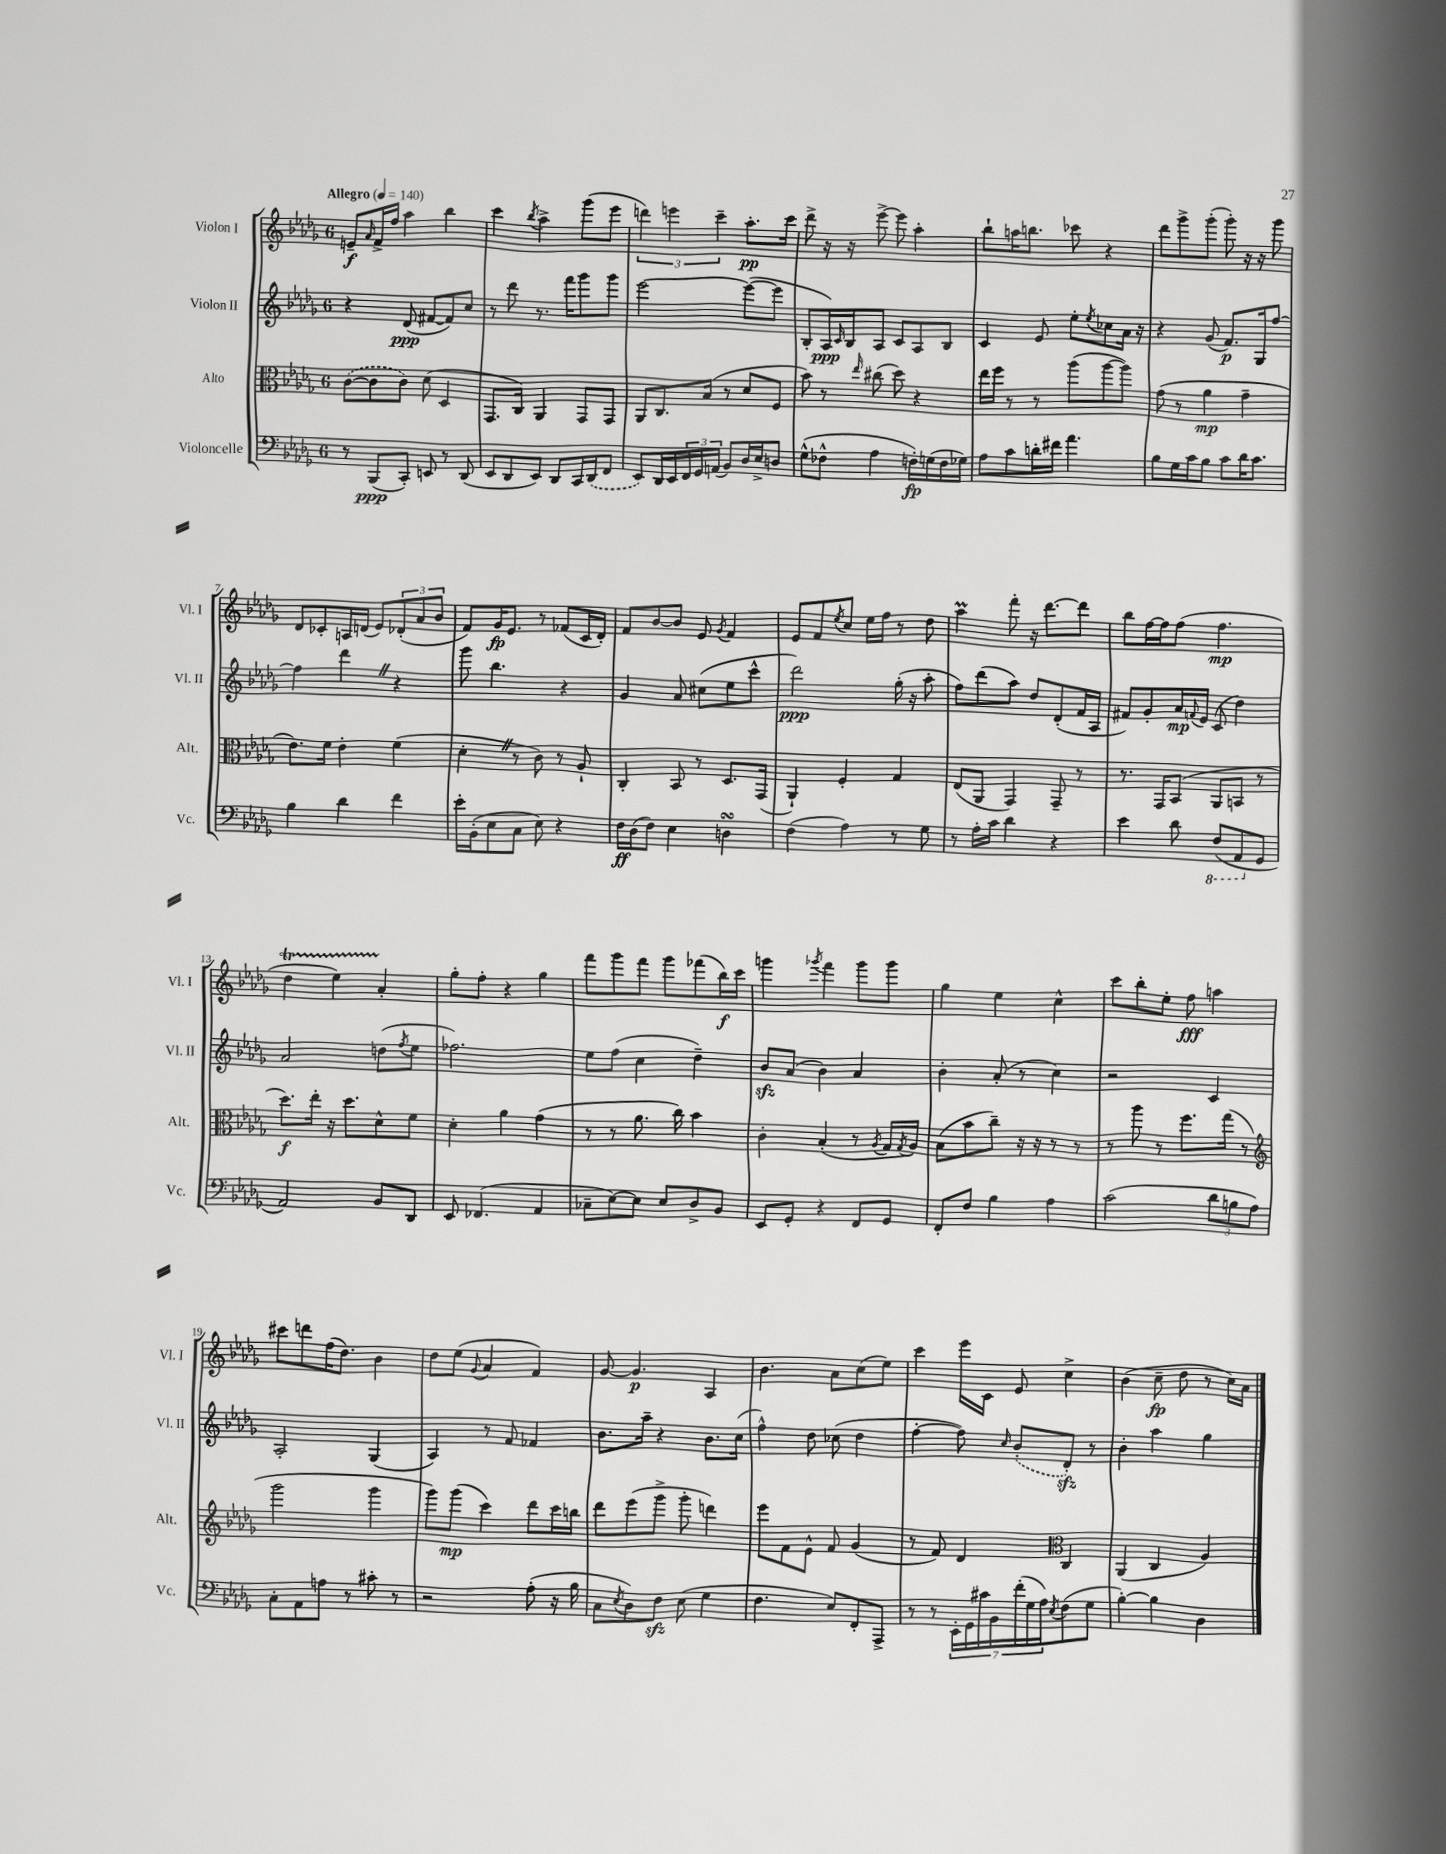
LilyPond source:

<<
\new StaffGroup <<
\new Staff = "s0" \with { instrumentName = "Violon I" shortInstrumentName = "Vl. I" } {
    \clef treble \key des \major \once \override Staff.TimeSignature.style = #'single-digit \time 6/8 \tempo "Allegro" 4 = 140
    e'8--\f \grace { aes'16 } f'16-> f''16 aes''4 bes''4 |
    c'''4 \acciaccatura { bes''8 } aes''4-> ges'''8( ees'''8 |
    \tuplet 3/2 { d'''4) e'''4 c'''4-- } aes''8.-.\pp c'''16 |
    des'''8-> r16 r16 ees'''8~-> ees'''8 aes''4-. |
    bes''8-! a''16 b''8. ces'''8 r4 |
    des'''8 ges'''8-> ges'''8-.( ges'''8-.) r16 r16 ges'''8 |
    des'8 ces'8-. a16 d'16( ees'8) \tuplet 3/2 { des'8-.( aes'8 bes'8 } |
    f'8) ges'16\fp ees'8. r8 fes'8( c'16 des'16-.) |
    f'8 bes'8~ bes'8 ees'8 \acciaccatura { ges'8 } f'4 |
    ees'8 f'8 \acciaccatura { ees''8 } c''8 ees''16 f''16 r8 des''8 |
    aes''4\prall f'''8-. r16 des'''8.~ des'''8 |
    bes''8 f''16~ f''16 f''8( f''4.\mp |
    des''4\startTrillSpan ees''4) aes'4-.\stopTrillSpan |
    ges''8-. f''8-. r4 ges''4 |
    f'''8 ges'''8 f'''8 ges'''8 fes'''8( bes''16\f) c'''16 |
    g'''4 \acciaccatura { ges'''8 } f'''4 ges'''8 ges'''8 |
    ges''4 ees''4 c''4-^ |
    c'''8 bes''8-. ees''8-. f''8\fff a''4 |
    cis'''8 d'''8 f''16( des''8.) bes'4 |
    des''8 ees''8( \appoggiatura { ges'8 } aes'4 f'4) |
    ges'8~ ges'4.\p aes4 |
    bes'4. aes'8 c''8( ees''8) |
    c'''4 ees'''16 c'16 ees'8 c''4-> |
    bes'4( c''8--\fp des''8 r8 c''16) aes'16 \bar "|." |
}
\new Staff = "s1" \with { instrumentName = "Violon II" shortInstrumentName = "Vl. II" } {
    \clef treble \key des \major \once \override Staff.TimeSignature.style = #'single-digit \time 6/8
    r4 des'8\ppp( fis'8~ fis'8) c''8 |
    r8 des'''8 r8. f'''16 ges'''8 ges'''8 |
    ees'''2~ ees'''8~( ees'''8 |
    bes8-. aes16\ppp) \grace { c'16 } bes16 aes8 c'8 aes8 bes8 |
    c'4 ees'8 ees''8-. \acciaccatura { ees''8 } ces''8 aes'16 r16 |
    r4 ges'8( f'8.\p) ges16 f''8~ |
    f''4 des'''4 \once \override BreathingSign.text = \markup { \musicglyph "scripts.caesura.straight" } \breathe r4 |
    ges'''8 bes''4. r4 |
    ges'4 aes'8 cis''8( ees''8 c'''8-^ |
    des'''2\ppp) ges''16-.( r16 aes''8-. |
    f''8) des'''8( aes''8) des''8 des'8-.( f'16 aes16 |
    fis'8) ges'8-. aes'16\mp \appoggiatura { f'8 } ees'16 c'8( des''4) |
    aes'2 d''8( \acciaccatura { f''8 } ees''8 |
    fes''2.) |
    ees''8 f''8( c''4 des''4--) |
    bes'8\sfz aes'8( bes'4) aes'4 |
    bes'4-. aes'8-.( r8 c''4) |
    r2 c'4 |
    aes2-. ges4( |
    aes4) r8 f'8 fes'4 |
    bes'8. aes''16-- r4 bes'8. c''16( |
    f''4-^) des''8 ces''8( des''4 |
    f''4~-. f''8) \grace { c''16 } \once \slurDashed bes'8-.( des'8-.\sfz) r8 |
    bes'4-. aes''4 ges''4 \bar "|." |
}
\new Staff = "s2" \with { instrumentName = "Alto" shortInstrumentName = "Alt." } {
    \clef alto \key des \major \once \override Staff.TimeSignature.style = #'single-digit \time 6/8
    \once \slurDashed c'8~( c'8 c'8) des'8( des4 |
    ges,8. c16) aes,4 ges,8 ges,8 |
    aes,8 c8. bes16( r8 des'8 f8 |
    bes'8) r8 \grace { ees''16 } cis''8( des''8) r4 |
    ees''16 f''16 r8 r8 aes''8( aes''8~ aes''8) |
    ges'8( r8 aes'4\mp ges'4-- |
    ees'8.) f'16 ees'4-. f'4( |
    des'4-. \once \override BreathingSign.text = \markup { \musicglyph "scripts.caesura.straight" } \breathe r8 c'8) r8 aes8-! |
    c4-. bes,8 r8 des8. ges,16( |
    aes,4-!) f4-. ges4 |
    ees8( aes,8 ges,4) ges,8-- r8 |
    r8. ges,16 bes,8( aes,8 b,8 r8 |
    des''8.\f) ees''16-. r16 des''8. des'8-^ f'8 |
    des'4-. aes'4 ges'4( |
    r8 r8 aes'8. c''16) bes'4 |
    c'4-. bes4-.( r8 \acciaccatura { aes8 } ges16 \acciaccatura { ges8 } aes16) |
    bes8( bes'8 c''8--) r16 r16 r8 r8 |
    r8 aes''8 r8 f''8. ges''16( r8 |
    \clef treble ges'''2 ges'''4 |
    ges'''8) ges'''8\mp( c'''4) des'''8 c'''16 b''16 |
    des'''8 ees'''8( ges'''8-> ges'''8-. d'''4) |
    ees'''8 f'8 ees'8-^ f'8 ges'4( |
    r8 f'8) des'4 \clef alto c4 |
    aes,4( c4 aes4) \bar "|." |
}
\new Staff = "s3" \with { instrumentName = "Violoncelle" shortInstrumentName = "Vc." } {
    \clef bass \key des \major \once \override Staff.TimeSignature.style = #'single-digit \time 6/8
    r8 bes,,8\ppp( c,8-.) e,8 r8 des,8( |
    ees,8 des,8 ees,8) des,8 c,16 \once \slurDashed des,16( f,8 |
    ees,8) des,16 ees,16 \tuplet 3/2 { f,16 ges,16 a,16( } bes,8) des16 ees16-> d8 |
    ges8-^( fes8-^ aes4 f16-.\fp) g16( f16 ges16) |
    aes8 c'8 d'16-. fis'16 aes'4. |
    bes8 ges16 c'16 bes8 c'8 des'16 c'8. |
    bes4 des'4 f'4 |
    ees'16-. bes,16-.( ees8 c8 ees8) r4 |
    f16\ff des16( f8) ees4 d4\turn |
    f4( aes4) r8 ges8 |
    r8 aes16-. c'16 des'4 r4 |
    ees'4 des'8 \ottava #-1 f,8( aes,,8 \ottava #0 ges,8 |
    aes,2) bes,8 des,8 |
    ees,8 fes,4.( aes,4 |
    ces8-- ees8~) ees8 ees8 des8-> bes,8 |
    ees,8 ges,8-. r4 f,8 ges,8 |
    f,8-. f8 bes4 aes4 |
    c'2( \tuplet 3/2 { des'8 b8 aes8) } |
    c8-. aes,8 a8 r8 cis'8-. r8 |
    r2 aes8-.( r16 bes16 |
    c8 \acciaccatura { ees8 } des8) f8\sfz ees8( ges4 |
    f4. ees8) f,8-. aes,,8-> |
    r8 r8 \tuplet 7/4 { ees,16-. ges,16 cis'16 bes,16 f'16-.( ges16 aes16) } \acciaccatura { ees8 } f8( ges8 |
    bes4~-.) bes4 des4 \bar "|." |
}
>>
>>
